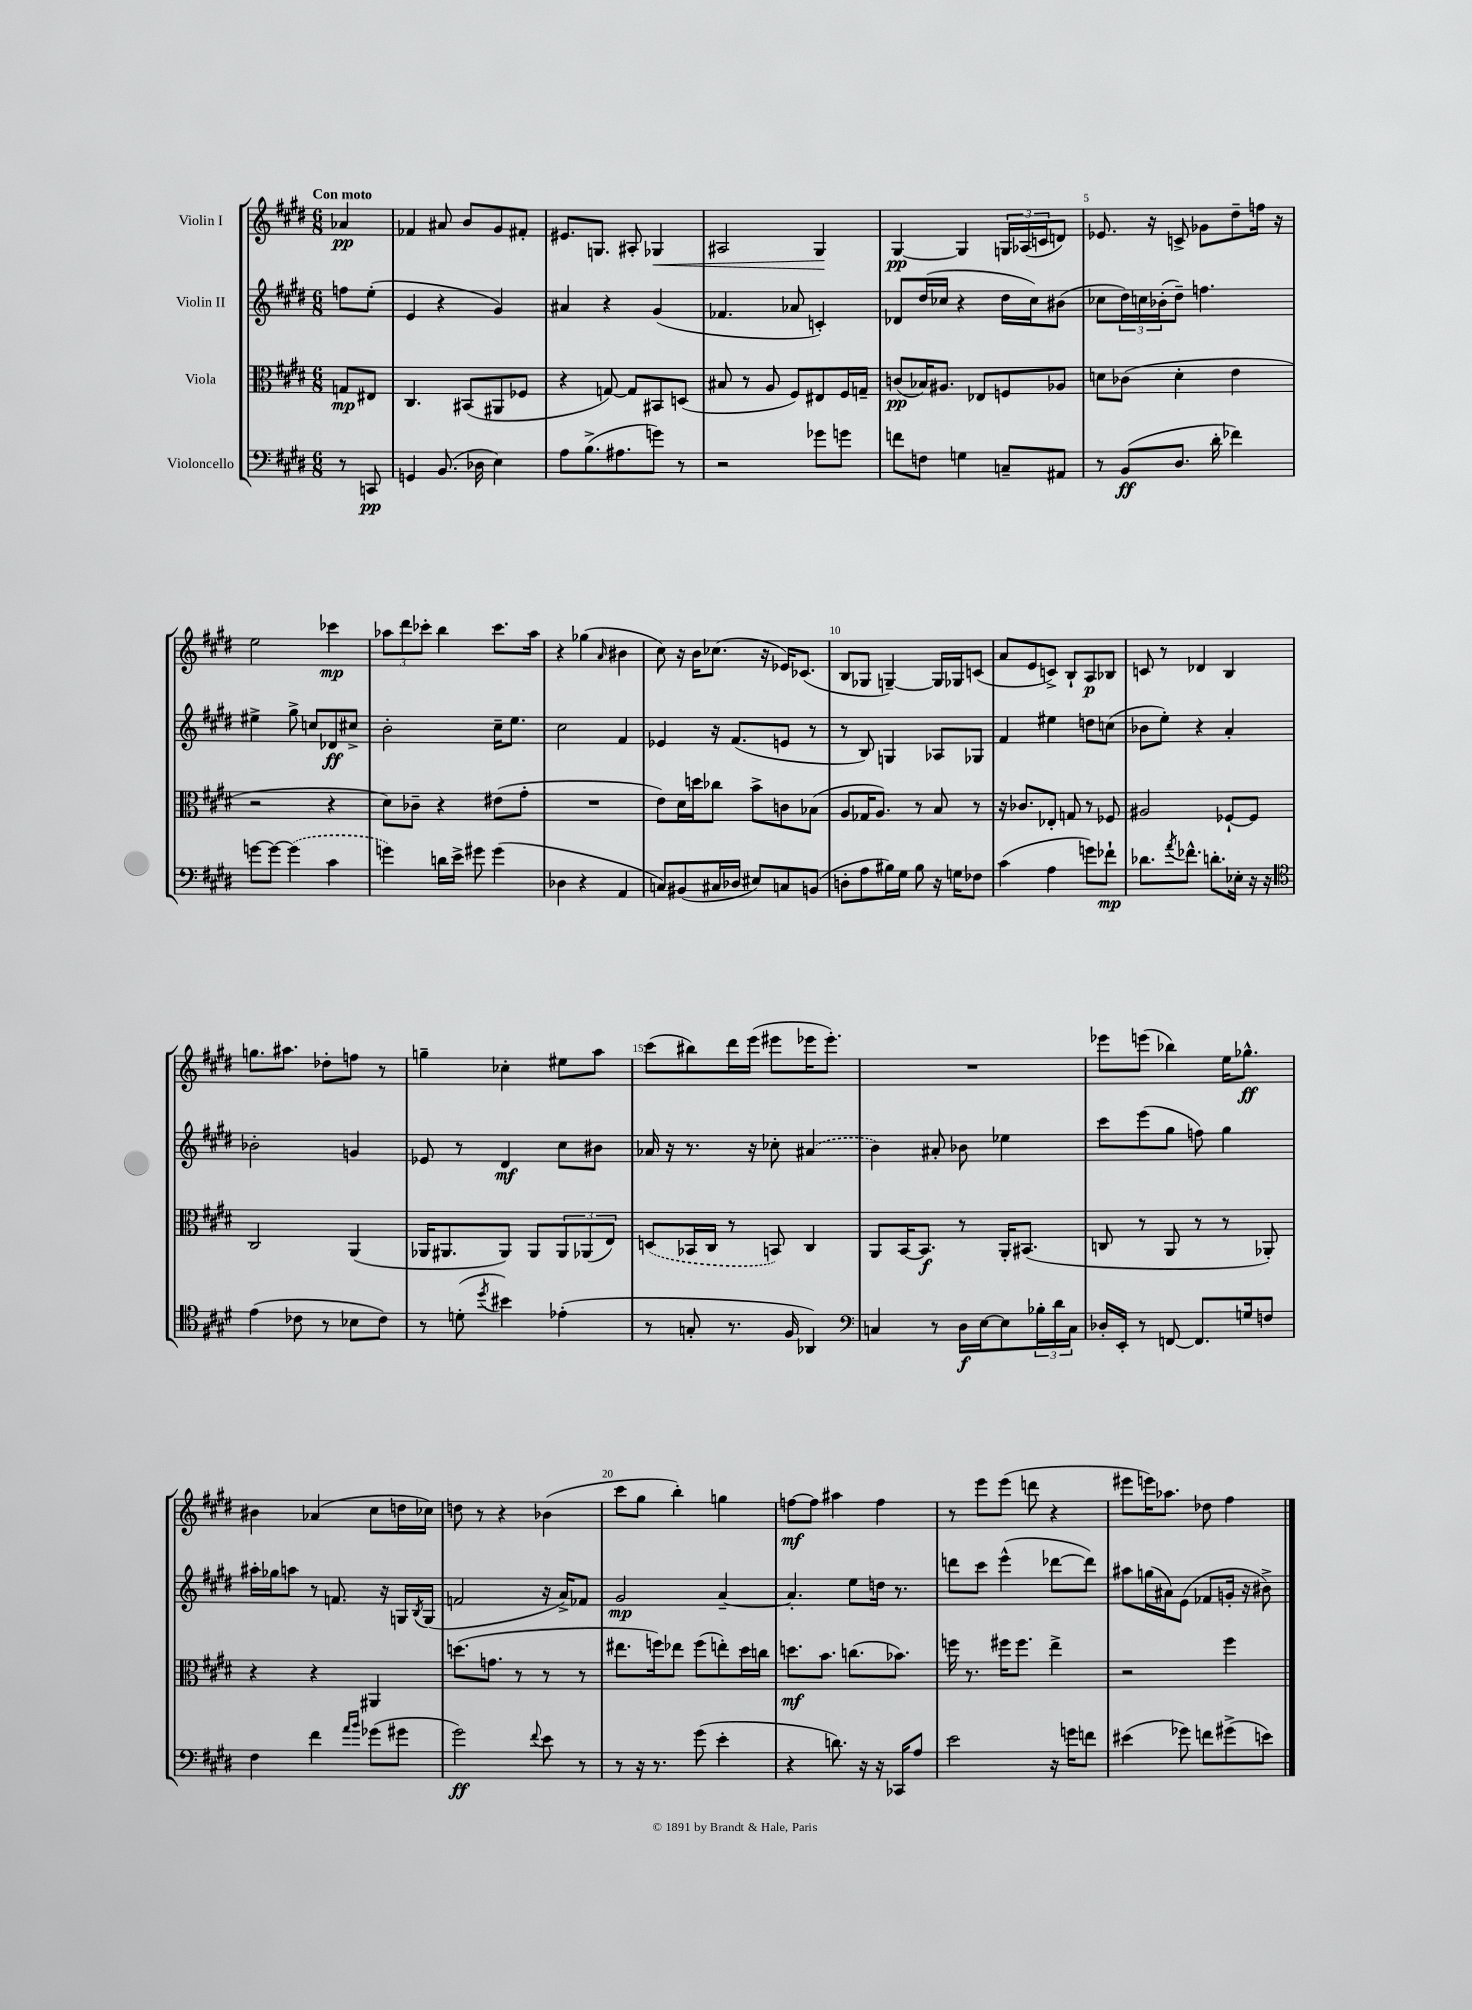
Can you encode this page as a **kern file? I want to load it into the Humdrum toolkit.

**kern	**dynam	**kern	**dynam	**kern	**dynam	**kern	**dynam
*part4	*part4	*part3	*part3	*part2	*part2	*part1	*part1
*staff4	*staff4	*staff3	*staff3	*staff2	*staff2	*staff1	*staff1
*I"Violoncello	*	*I"Viola	*	*I"Violin II	*	*I"Violin I	*
*clefF4	*	*clefC3	*	*clefG2	*	*clefG2	*
*k[f#c#g#d#]	*	*k[f#c#g#d#]	*	*k[f#c#g#d#]	*	*k[f#c#g#d#]	*
*M6/8	*	*M6/8	*	*M6/8	*	*M6/8	*
=	=	=	=	=	=	=	=
!	!	!	!	!	!	!LO:TX:a:B:t=Con moto	!
8r	.	8Gn/L	mp	8ffn\L	.	4a-X/	pp
8CCn/	pp	8E#X/J	.	(8ee'\J	.	.	.
=1	=1	=1	=1	=1	=1	=1	=1
4GGn/	.	4.C#/	.	4e/	.	4f-X/	.
(8.BB/	.	.	.	4r	.	8a#X/	.
.	.	(8BB#X/L	.	.	.	8b/L	.
16D-X\	.	.	.	.	.	.	.
4E\)	.	8AA#X/	.	4g#/)	.	8g#/	.
.	.	8F-X/J	.	.	.	8f#X'/J	.
=2	=2	=2	=2	=2	=2	=2	=2
8A\L	.	4r	.	4a#X/	.	8.e#X/L	.
(8.B^\	.	.	.	.	.	.	.
.	.	.	.	.	.	8.Gn/J	.
.	.	[8Gn/)	.	4r	.	.	.
8.A#X\	.	.	.	.	.	.	.
.	.	8G/L]	.	.	.	8A#X'/	.
!	!	!	!	!	!	!	!LO:HP:b
8gn\J)	.	8BB#X/	.	(4g#/	.	4G-X/	<
8r	.	(8Dn/J	.	.	.	.	.
=3	=3	=3	=3	=3	=3	=3	=3
2r	.	8B#X/	.	4.f-X/	.	2A#X/	.
.	.	8r	.	.	.	.	.
.	.	8A/	.	.	.	.	.
.	.	8F#/L)	.	8a-X/	.	.	.
8g-X\L	.	8E#X/	.	4cn'/)	.	4G#/	.
8gn\J	.	16F#/L	.	.	.	.	.
.	.	16Gn~/JJ	.	.	.	.	.
.	.	.	.	.	.	.	[
=4	=4	=4	=4	=4	=4	=4	=4
8fn\L	.	(8cn/L	pp	8d-X/L	.	[4G#/	pp
8Fn\J	.	16B-X/K)	.	(16dd#/L	.	.	.
.	.	8.A#X/J	.	16cc-X/JJ	.	.	.
4Gn\	.	.	.	4r	.	4G#/]	.
.	.	8E-X/L	.	.	.	.	.
8Cn~/L	.	8Fn/	.	16dd#\LL	.	24Gn/LL	.
.	.	.	.	.	.	(24A-X/	.
.	.	.	.	16cc-\J)	.	.	.
.	.	.	.	.	.	24cn/J	.
8AA#X/J	.	8A-X/J	.	(8b#X\J	.	8dn/J)	.
=5	=5	=5	=5	=5	=5	=5	=5
8r	.	8dn\L	.	8cc-X\L	.	8.e-X/	.
(8BB/L	ff	(8c-X\J	.	24dd#\L)	.	.	.
.	.	.	.	24ccn\	.	.	.
.	.	.	.	.	.	16r	.
.	.	.	.	(24b-X'\J	.	.	.
8.D#/J	.	4d'\	.	8dd#~\J)	.	8cn^/	.
.	.	.	.	4.ffn\	.	8g-X\L	.
16d#'\	.	.	.	.	.	.	.
4f-X\)	.	4e\	.	.	.	8dd#~\	.
.	.	.	.	.	.	16ffn\Jk	.
.	.	.	.	.	.	16r	.
!!LO:LB:g=z
=6	=6	=6	=6	=6	=6	=6	=6
[8gn\L	.	2r	.	4ee#X^\	.	2ee\	.
8g\J_	.	.	.	.	.	.	.
(4g\]	.	.	.	8gg#^\	.	.	.
.	.	.	.	8ccn/L	.	.	.
4c#\	.	4r	.	8d-X/	ff	4ccc-X\	mp
.	.	.	.	8cc#X^/J	.	.	.
=7	=7	=7	=7	=7	=7	=7	=7
4gn\)	.	8d#\L)	.	2b'\	.	12aa-X\L	.
.	.	.	.	.	.	12ddd#\	.
.	.	8c-X~\J	.	.	.	.	.
.	.	.	.	.	.	12ccc-X'\J	.
16dn\LL	.	4r	.	.	.	4bb\	.
16e^\JJ	.	.	.	.	.	.	.
8g#X\	.	.	.	.	.	.	.
(4g#\	.	(8e#X\L	.	16cc#~\KL	.	8.ccc-\L	.
.	.	.	.	8.ee\J	.	.	.
.	.	8g#'\J	.	.	.	.	.
.	.	.	.	.	.	16aa-\Jk	.
=8	=8	=8	=8	=8	=8	=8	=8
4D-X\	.	2.r	.	2cc#\	.	4r	.
4r	.	.	.	.	.	(4gg-X\	.
.	.	.	.	.	.	16qqa/	.
4AA/	.	.	.	4f#/	.	4b#X\	.
=9	=9	=9	=9	=9	=9	=9	=9
8Cn/L)	.	8e\L)	.	4e-X/	.	8cc#\)	.
(8BB#X/	.	16d#\L	.	.	.	16r	.
.	.	16ddn\J	.	.	.	16b\KL	.
16C#X/L	.	8cc-X\J	.	16r	.	(8.cc-X\J	.
16D-X/JJ	.	.	.	(8.f#/L	.	.	.
8E#X/L)	.	8b^\L	.	.	.	.	.
.	.	.	.	.	.	16r	.
8Cn/	.	8cn\	.	8en/J	.	16e-X/KL)	.
.	.	.	.	.	.	(8.c-X/J	.
(8BBn/J	.	(8B-X\J	.	8r	.	.	.
=10	=10	=10	=10	=10	=10	=10	=10
8Dn'\L	.	8A/L	.	8r	.	8B/L	.
8A\	.	16G-X/K	.	8B/)	.	8G-X/J	.
.	.	8.A/J)	.	.	.	.	.
16B#X\L)	.	.	.	4Gn/	.	[4Gn~/)	.
16G#\JJ	.	.	.	.	.	.	.
8B#\	.	8r	.	.	.	.	.
16r	.	8B/	.	8A-X/L	.	16G/LL]	.
16Gn\KL	.	.	.	.	.	16G-X/J	.
8F-X\J	.	8r	.	8G-X/J	.	(8cn/J	.
=11	=11	=11	=11	=11	=11	=11	=11
(4c#\	.	16r	.	4f#/	.	8a/L	.
.	.	8.c-X/L	.	.	.	.	.
.	.	.	.	.	.	8e/	.
4A\	.	8E-X'/J	.	4ee#X\	.	8cn^/J)	.
.	.	8Gn/	.	.	.	8B`/L	.
8gn\L)	.	8r	.	8ddn\L	.	8A/	p
8f-X`\J	mp	8F-X/	.	(8ccn\J	.	8B-X/J	.
=12	=12	=12	=12	=12	=12	=12	=12
8.d-X\L	.	2A#X/	.	8b-X\L	.	8cn/	.
.	.	.	.	8ee'\J)	.	8r	.
8qa/	.	.	.	.	.	.	.
8.f-X^^\J	.	.	.	.	.	.	.
.	.	.	.	4r	.	4d-X/	.
8.dn'\L	.	.	.	.	.	.	.
.	.	[8F-X`/L	.	4a'/	.	4B/	.
16E-X'\Jk	.	.	.	.	.	.	.
16r	.	8F-/J]	.	.	.	.	.
16r	.	.	.	.	.	.	.
!!LO:LB:g=z
=13	=13	=13	=13	=13	=13	=13	=13
*clefC4	*	*	*	*	*	*	*
(4e\	.	2C#/	.	2b-X'\	.	8.ggn\L	.
.	.	.	.	.	.	8.aa#X\J	.
8c-X\	.	.	.	.	.	.	.
8r	.	.	.	.	.	8dd-X'\L	.
8B-X\L	.	(4AA/	.	4gn/	.	8ffn\J	.
8c-\J)	.	.	.	.	.	8r	.
=14	=14	=14	=14	=14	=14	=14	=14
8r	.	16AA-X/KL	.	8e-X/	.	4ggn~\	.
.	.	8.AA#X/	.	.	.	.	.
(8dn'\	.	.	.	8r	.	.	.
8qdd#/	.	.	.	.	.	.	.
4b#X\)	.	8AA#/J)	.	4d#/	mf	4cc-X'\	.
.	.	8AA#/L	.	.	.	.	.
(4e-X'\	.	12AA#/	.	8cc#\L	.	8ee#X\L	.
.	.	(12AA-X/	.	.	.	.	.
.	.	.	.	8b#X\J	.	8aa\J	.
.	.	12E/J)	.	.	.	.	.
=15	=15	=15	=15	=15	=15	=15	=15
8r	.	(8Dn/L	.	16a-X/	.	(8ccc#\L	.
.	.	.	.	16r	.	.	.
8Gn'/	.	16BB-X/L	.	8.r	.	8bb#X\)	.
.	.	16C#/JJ	.	.	.	.	.
8.r	.	8r	.	.	.	16ddd#\L	.
.	.	.	.	16r	.	(16eee\JJ	.
.	.	8BBn/)	.	8cc-X'\	.	8eee#X\L	.
16F#/	.	.	.	.	.	.	.
4AA-X/)	.	4C#/	.	(4a#X/	.	16eee-X\K	.
.	.	.	.	.	.	8.eee-'\J)	.
=16	=16	=16	=16	=16	=16	=16	=16
*clefF4	*	*	*	*	*	*	*
4Cn/	.	8AA/L	.	4b\)	.	2.r	.
.	.	[16BB/K	.	.	.	.	.
.	.	8.BB/J]	f	.	.	.	.
8r	.	.	.	8a#X'/	.	.	.
16D#\LL	f	8r	.	8b-X\	.	.	.
[16E\J	.	.	.	.	.	.	.
8E\]	.	16AA'/KL	.	4ee-X\	.	.	.
.	.	(8.BB#X/J	.	.	.	.	.
24B-X'\L	.	.	.	.	.	.	.
24d#\	.	.	.	.	.	.	.
24C\JJ	.	.	.	.	.	.	.
=17	=17	=17	=17	=17	=17	=17	=17
16D-X'/LL	.	8Cn/	.	8ccc#\L	.	8eee-X\L	.
16EE'/JJ	.	.	.	.	.	.	.
8r	.	8r	.	(8eee\	.	(8eeen\J	.
[8FFn/	.	8AA/	.	8gg#\J	.	4bb-X\)	.
8.FF/L]	.	8r	.	8ffn\)	.	.	.
.	.	8r	.	4gg#\	.	16ee\KL	.
16Gn/k	.	.	.	.	.	8.gg-X^^\J	ff
8Fn/J	.	8AA-X'/)	.	.	.	.	.
!!LO:LB:g=z
=18	=18	=18	=18	=18	=18	=18	=18
4F#\	.	4r	.	16aa#X'\LL	.	4b#X\	.
.	.	.	.	16gg-X\J	.	.	.
.	.	.	.	8aan\J	.	.	.
4f#\	.	4r	.	8r	.	(4a-X/	.
.	.	.	.	8.fn/	.	.	.
16qqa/LL	.	.	.	.	.	.	.
16qqb/JJ	.	.	.	.	.	.	.
(8g-X\L	.	4AA#X/	.	.	.	8cc#\L	.
.	.	.	.	16r	.	.	.
8g#X\J	.	.	.	16Gn/LL	.	16ddn\L	.
.	.	.	.	8qB/	.	.	.
.	.	.	.	(16G/JJ	.	16cc-X\JJ)	.
=19	=19	=19	=19	=19	=19	=19	=19
2g#\)	ff	(8.ddn\L	.	2fn/	.	8ddn\	.
.	.	.	.	.	.	8r	.
.	.	8.gn\J	.	.	.	.	.
.	.	.	.	.	.	4r	.
.	.	8r	.	.	.	.	.
8qqf#/	.	.	.	.	.	.	.
8e\	.	8r	.	16r	.	(4b-X\	.
.	.	.	.	16a^/KL)	.	.	.
8r	.	8r	.	8f-X/J	.	.	.
=20	=20	=20	=20	=20	=20	=20	=20
8r	.	8.ee#X\L	.	2g#/	mp	8ccc#\L	.
16r	.	.	.	.	.	8gg#\J	.
8.r	.	16ffn\k)	.	.	.	.	.
.	.	8ee-X\J	.	.	.	4bb'\)	.
(8g#\	.	(8ff\L	.	.	.	.	.
4e'\	.	8een'\)	.	[4a~/	.	4ggn\	.
.	.	16dd#\L	.	.	.	.	.
.	.	16ccn\JJ	.	.	.	.	.
=21	=21	=21	=21	=21	=21	=21	=21
4r	.	8.ddn\L	mf	4.a'/]	.	[8ffn\L	mf
.	.	.	.	.	.	8ff\J]	.
.	.	8.b\J	.	.	.	.	.
8.dn\)	.	.	.	.	.	4aa#X\	.
.	.	(8.ccn\L	.	8ee\L	.	.	.
16r	.	.	.	.	.	.	.
16r	.	.	.	16ddn\Jk	.	4ff\	.
16CC-X/KL	.	8.b-X\J)	.	8.r	.	.	.
8A/J	.	.	.	.	.	.	.
=22	=22	=22	=22	=22	=22	=22	=22
2e\	.	16ffn\	.	8dddn\L	.	8r	.
.	.	8.r	.	.	.	.	.
.	.	.	.	8ccc#\J	.	8eee\L	.
.	.	16ff#X\KL	.	(4eee^^\	.	(8eee\J	.
.	.	8.ff#\J	.	.	.	.	.
.	.	.	.	.	.	8dddn\	.
16r	.	4ee^\	.	[8ddd-X\L	.	4r	.
16gn\KL	.	.	.	.	.	.	.
8fn\J	.	.	.	8ddd-\J])	.	.	.
=23	=23	=23	=23	=23	=23	=23	=23
(4e#X\	.	2r	.	8aa#X\L	.	8eee#X\L	.
.	.	.	.	(16ggn\L	.	16eeen\K)	.
.	.	.	.	16a#X\J)	.	8.aa-X\J	.
8g-X\)	.	.	.	(8e\J	.	.	.
8fn\L	.	.	.	8f-X/L	.	8dd-X\	.
(8g#X^\	.	4ff#\	.	16gn'/Jk	.	4ff#\	.
.	.	.	.	16r	.	.	.
8en\J)	.	.	.	8b#X^\)	.	.	.
==	==	==	==	==	==	==	==
*-	*-	*-	*-	*-	*-	*-	*-
